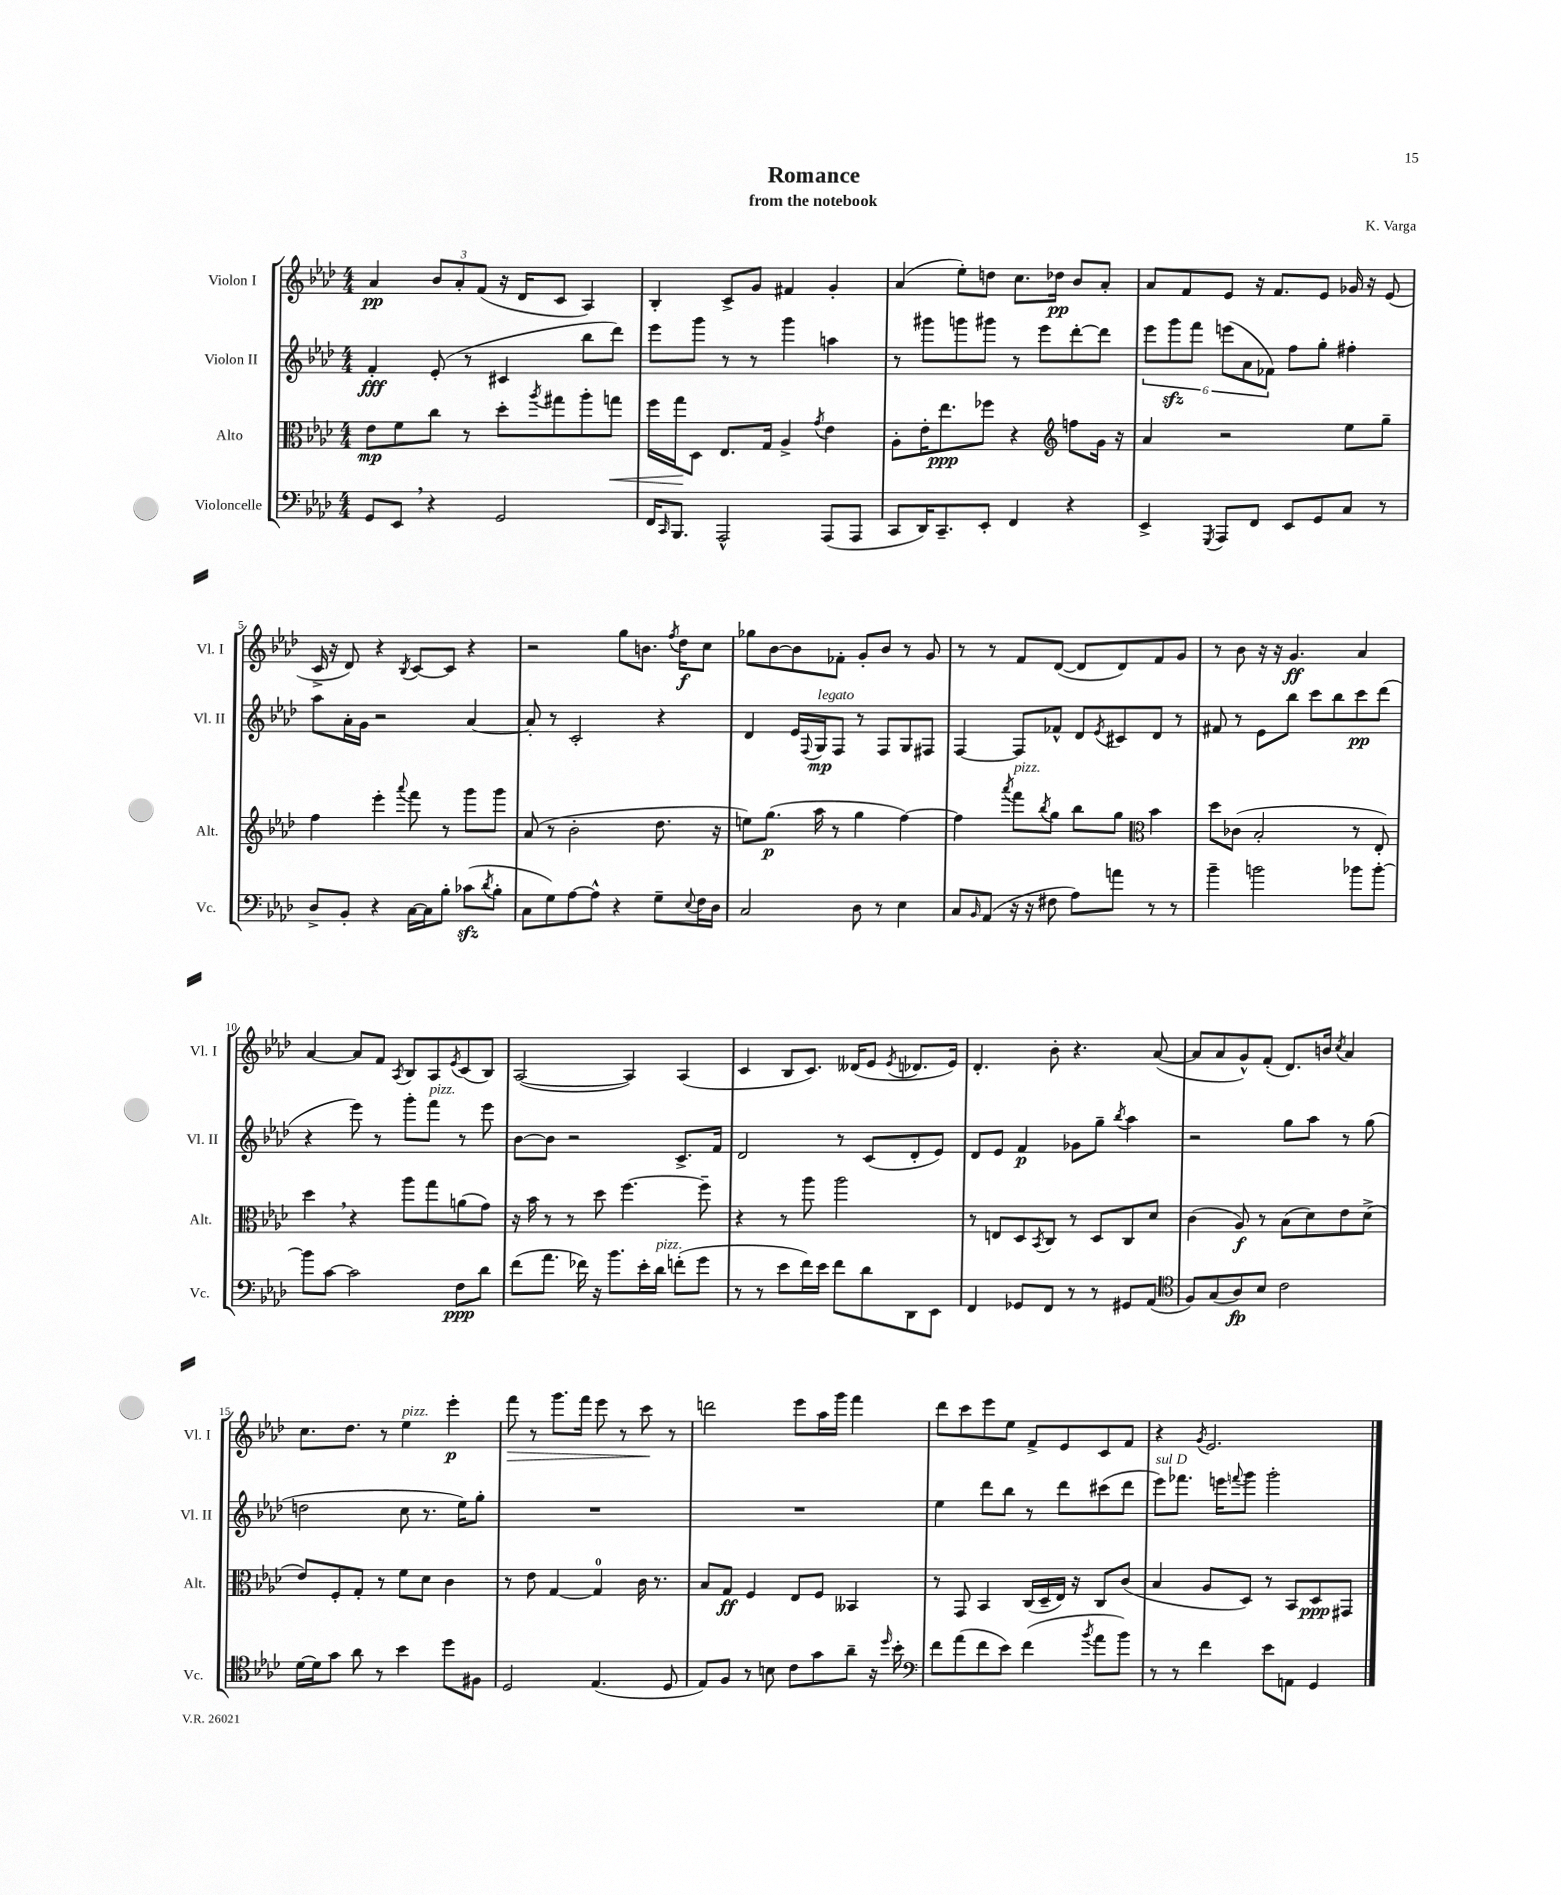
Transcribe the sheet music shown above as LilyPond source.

\header { title = "Romance" composer = "K. Varga" subtitle = "from the notebook" }
<<
\new StaffGroup <<
\new Staff = "s0" \with { instrumentName = "Violon I" shortInstrumentName = "Vl. I" } {
    \clef treble \key aes \major \numericTimeSignature \time 4/4
    aes'4\pp \tuplet 3/2 { bes'8 aes'8-. f'8( } r16 des'16 c'8 aes4) |
    bes4-. c'8-> g'8 fis'4 g'4-. |
    aes'4( ees''8-.) d''8 c''8. des''16\pp bes'8 aes'8-. |
    aes'8 f'8 ees'8 r16 f'8. ees'8 ges'16 r16 ees'8( |
    c'16-> r16 des'8) r4 \acciaccatura { bes8 } c'8~ c'8 r4 |
    r2 g''8 b'8. \acciaccatura { f''8 } des''16\f c''8 |
    ges''8 bes'8~ bes'8 fes'8-. g'8-. bes'8 r8 g'8 |
    r8 r8 f'8 des'8~( des'8 des'8) f'8 g'8 |
    r8 bes'8 r16 r16 g'4.\ff aes'4 |
    aes'4~ aes'8 f'8 \acciaccatura { aes8 } bes8 aes8 \acciaccatura { ees'8 } c'8( bes8) |
    aes2~( aes4) aes4( |
    c'4 bes8 c'8.) deses'16( ees'8 \acciaccatura { ees'8 } des'8. ees'16) |
    des'4.-. bes'8-. r4. aes'8~( |
    aes'8 aes'8 g'8-^) f'8-.( des'8.) b'16 \acciaccatura { c''8 } aes'4 |
    c''8. des''8. r8 ees''4^\markup { \italic "pizz." } ees'''4-.\p |
    f'''8\> r8 g'''8. f'''16 ees'''8 r8 c'''8\! r8 |
    d'''2 ees'''8 aes''16 g'''16 f'''4 |
    des'''8 c'''8 ees'''8 ees''8 f'8-> ees'8 c'8 f'8 |
    r4 \acciaccatura { g'8 } ees'2. \bar "|." |
}
\new Staff = "s1" \with { instrumentName = "Violon II" shortInstrumentName = "Vl. II" } {
    \clef treble \key aes \major \numericTimeSignature \time 4/4
    f'4-.\fff ees'8-.( r8 cis'4 bes''8 des'''8) |
    ees'''8 g'''8 r8 r8 g'''4 a''4 |
    r8 gis'''8 g'''8 gis'''8 r8 ees'''8 des'''8~-. des'''8 |
    \tuplet 6/4 { ees'''8 g'''8\sfz f'''8 e'''8( aes'8 fes'8) } f''8 g''8-. fis''4-. |
    aes''8 aes'16-. g'16 r2 aes'4~ |
    aes'8-. r8 c'2-. r4 |
    des'4 ees'16 \appoggiatura { f8 } g16\mp^\markup { \italic "legato" } f8 r8 f8 g8 fis8 |
    f4~ f8 fes'8-^ des'8 \acciaccatura { ees'8 } cis'8 des'8 r8 |
    fis'8 r8 ees'8 bes''8 c'''8 bes''8 c'''8\pp des'''8( |
    r4 ees'''8) r8 g'''8-. f'''8^\markup { \italic "pizz." } r8 ees'''8 |
    bes'8~ bes'8 r2 c'8.-> f'16 |
    des'2 r8 c'8( des'8-. ees'8) |
    des'8 ees'8 f'4\p ges'8 g''8-- \acciaccatura { bes''8 } aes''4 |
    r2 g''8 aes''8 r8 g''8( |
    d''2 c''8 r8. ees''16) g''8-. |
    R1 |
    R1 |
    ees''4 des'''8 bes''8 r8 des'''8 cis'''8( des'''8 |
    ees'''8^\markup { \italic "sul D" }) fes'''8. e'''16 \appoggiatura { f'''8 } g'''8 g'''2-. \bar "|." |
}
\new Staff = "s2" \with { instrumentName = "Alto" shortInstrumentName = "Alt." } {
    \clef alto \key aes \major \numericTimeSignature \time 4/4
    ees'8\mp f'8 c''8 r8 des''8-. \acciaccatura { aes''8 } gis''8 aes''8-. g''8\< |
    f''16 g''16\! des8 ees8. g16 aes4-> \acciaccatura { g'8 } ees'4 |
    aes8-. ees'16-. ees''8.\ppp fes''8 r4 \clef treble f''8 g'16 r16 |
    aes'4 r2 ees''8 g''8-- |
    f''4 ees'''4-. \appoggiatura { aes'''8 } f'''8 r8 g'''8 g'''8 |
    aes'8( r8 bes'2-. des''8. r16 |
    e''8) g''8.\p( aes''16 r8 g''4 f''4~) |
    f''4 \acciaccatura { aes'''8 } f'''8^\markup { \italic "pizz." } \acciaccatura { bes''8 } g''8 bes''8 g''8 \clef alto bes'4 |
    des''8 ces'8( bes2-. r8 ees8-.) |
    des''4 \breathe r4 aes''8 g''8 a'8( g'8) |
    r16 bes'16 r8 r8 des''8 f''4.~ f''8-- |
    r4 r8 aes''8 aes''2 |
    r8 e8 des8 \acciaccatura { bes,8 } c8 r8 des8 c8 des'8 |
    c'4( aes8\f) r8 bes8( des'8) ees'8 des'8->( |
    ees'8) f8-. g8-. r8 f'8 des'8 c'4 |
    r8 ees'8 g4~ g4-0 c'16 r8. |
    bes8 g8\ff f4 ees8 f8 beses,4 |
    r8 g,8 bes,4 c16( des16-- ees16) r16 c8 c'8( |
    bes4 aes8 des8) r8 bes,8 des8\ppp gis,8 \bar "|." |
}
\new Staff = "s3" \with { instrumentName = "Violoncelle" shortInstrumentName = "Vc." } {
    \clef bass \key aes \major \numericTimeSignature \time 4/4
    g,8 ees,8 \breathe r4 g,2 |
    f,16 \grace { c,16 } bes,,8. aes,,2-^ aes,,8( aes,,8 |
    c,8 des,16) c,8.-- ees,8-. f,4 r4 |
    ees,4-> \acciaccatura { g,,8 } aes,,8 f,8 ees,8 g,8 c8 r8 |
    des8-> bes,8-. r4 c16~ c16 bes8-. ces'8\sfz( \acciaccatura { des'8 } bes8-. |
    c8 g8) aes8~ aes8-^ r4 g8-- \appoggiatura { ees8 } f16 des16 |
    c2 des8 r8 ees4 |
    c8 \grace { bes,16 } aes,8( r16 r16 fis8 aes8) a'8 r8 r8 |
    bes'4-- b'2 bes'8 bes'8~-. |
    bes'8 c'8~ c'2 f8\ppp des'8 |
    f'8( aes'8. fes'16) r16 bes'8. ees'16-. des'16^\markup { \italic "pizz." } f'8-.( g'8 |
    r8 r8 ees'8 f'16) ees'16 f'8 des'8 des,8 ees,8 |
    f,4 ges,8 f,8 r8 r8 gis,8 aes,8( |
    \clef tenor f8) g8( aes8\fp) bes8 c'2 |
    des'16~ des'16 g'8 aes'8 r8 bes'4 des''8 fis8 |
    des2 ees4.( des8 |
    ees8) f8 r8 b8 c'8 g'8 aes'8-- r16 \grace { des''16 } bes'16-. |
    \clef bass f'8 aes'8( f'8 ees'8) f'4( \acciaccatura { bes'8 } aes'8 bes'8) |
    r8 r8 f'4 ees'8 a,8 g,4 \bar "|." |
}
>>
>>
